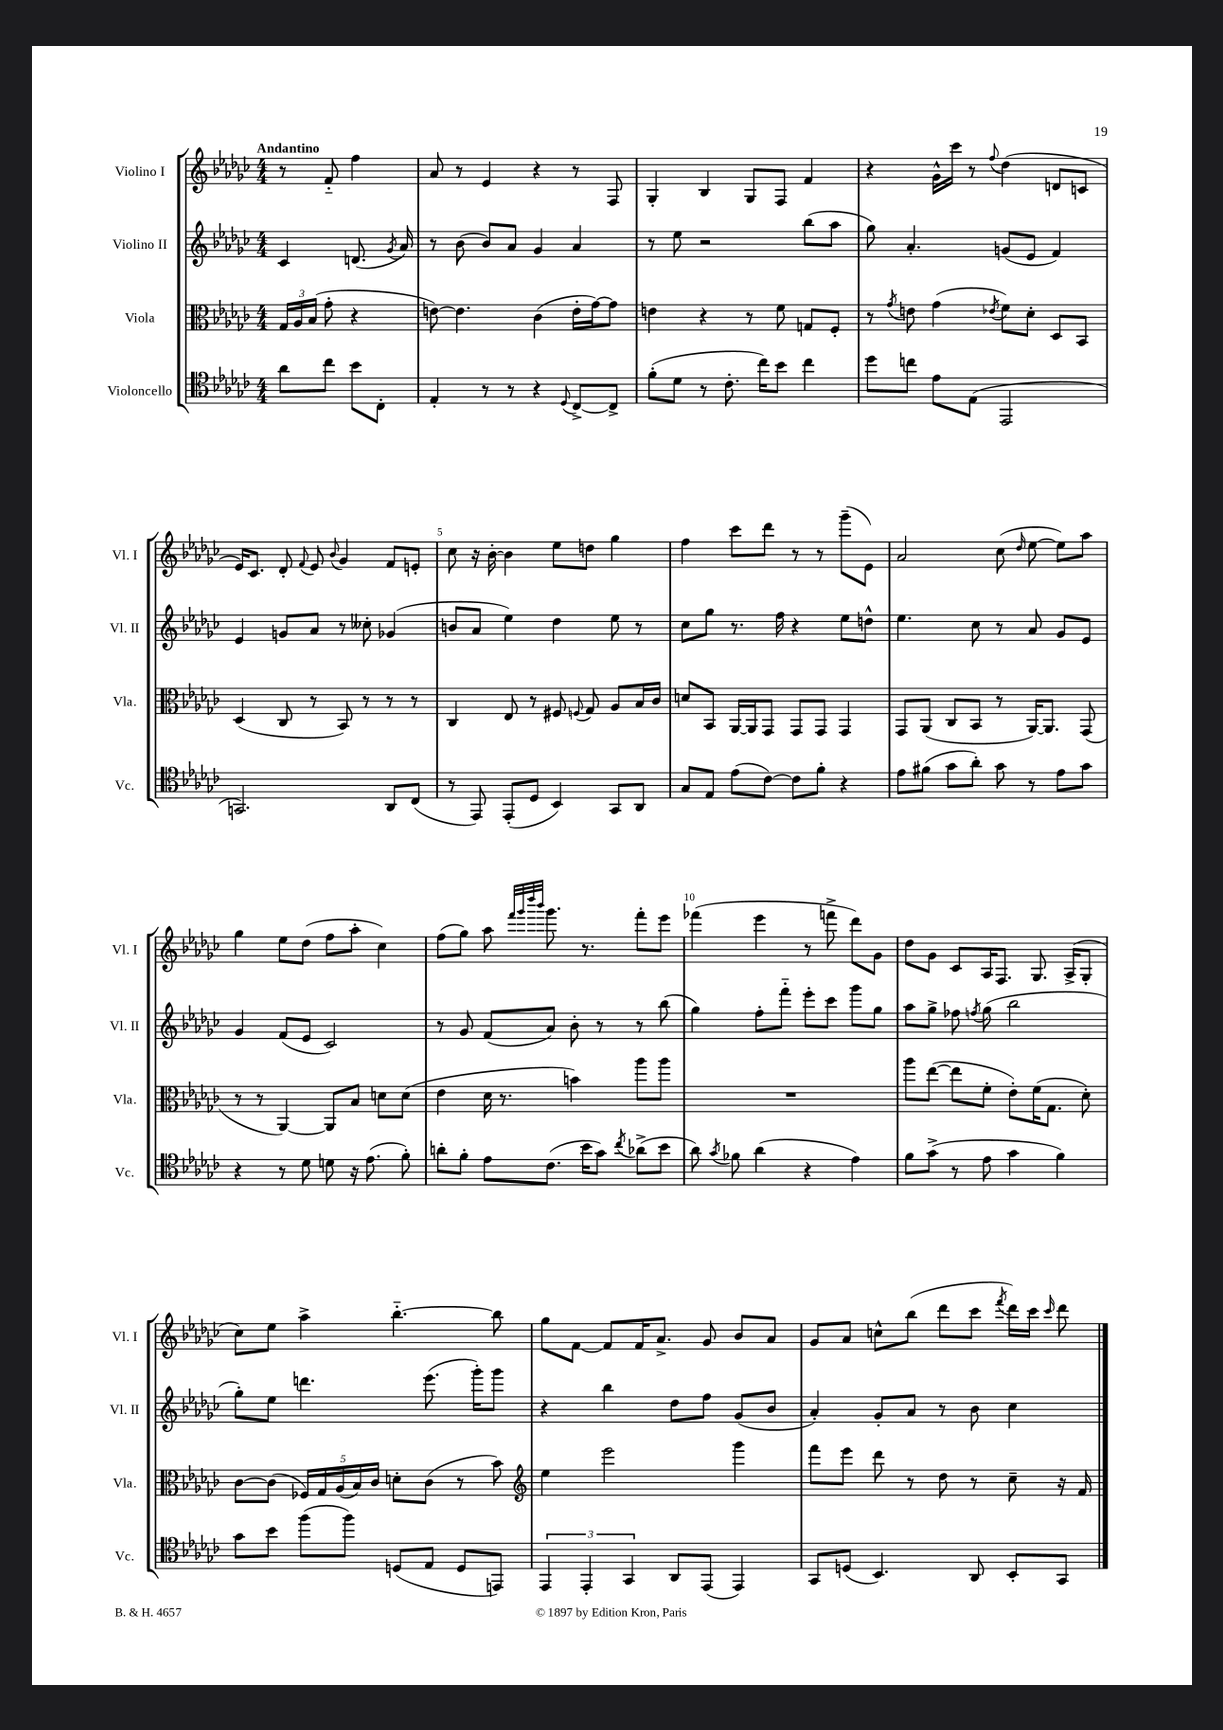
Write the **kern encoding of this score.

**kern	**kern	**kern	**kern
*staff4	*staff3	*staff2	*staff1
*clefC4	*clefC3	*clefG2	*clefG2
*k[b-e-a-d-g-c-]	*k[b-e-a-d-g-c-]	*k[b-e-a-d-g-c-]	*k[b-e-a-d-g-c-]
*M4/4	*M4/4	*M4/4	*M4/4
8a-\L	24G-/LL	4c-/	8r
.	24A-/	.	.
.	(24B-/JJ	.	.
8cc-\J	8g-'\	.	8f'~/
8b-\L	4r	(8.d/	4ff\
8C-'\J	.	.	.
.	.	8qg-/	.
.	.	16a-/)	.
=	=	=	=
4E-'/	[8e\)	8r	8a-/
.	4.e\]	(8b-\	8r
8r	.	8b-/L)	4e-/
8r	.	8a-/J	.
4r	(4c-\	4g-/	4r
8qqD-/	.	.	.
[8C-^/L	16e'\LL	4a-/	8r
.	[16g-\J)	.	.
8C-^/]J	8g-\]J	.	8F/
=	=	=	=
(8f'\L	4e\	8r	4G-'/
8d-\J	.	8ee-\	.
8r	4r	2r	4B-/
8.c-'\	.	.	.
.	8r	.	8G-/L
16cc-\LK)	.	.	.
8b-\J	8f\	.	8F/J
4cc-\	8G/L	(8bb-\L	4f/
.	8F'/J	8aa-\J	.
=	=	=	=
8dd-\L	8r	8gg-\)	4r
.	8qg-/	.	.
8cc\J	8e\	4.a-'/	.
8e-\L	(4g-\	.	16g-^^\LL
.	.	.	16ccc-\JJ
(8E-\J	.	.	8r
.	8qe-/	.	8qqff/
2EE-/	8f\L)	(8g/L	(4dd-\
.	8d-'\J	8e-/J	.
.	8D-/L	4f/)	8d/L
.	8BB-/J	.	8c/J
=	=	=	=
2.GG/)	(4D-/	4e-/	16e-/LK)
.	.	.	8.c-/J
.	8C-/	8g/L	8d-'/
.	.	.	8qqf/
.	8r	8a-/J	8e-/
.	.	.	8qqb-/
.	8BB-/)	8r	4g-/
.	8r	8cc--'\	.
8AA-/L	8r	(4g-/	8f/L
(8C-/J	8r	.	8e'/J
=	=	=	=
8r	4C-/	8b/L	8cc-\
8EE-/)	.	8a-/J	16r
.	.	.	[16b-'\
(8EE-'/L	8E-/	4ee-\)	4b-\]
8D-/J	8r	.	.
4BB-/)	8F#/	4dd-\	8ee-\L
.	8qqF/	.	.
.	8G-/	.	8dd\J
8GG-/L	8A-/L	8ee-\	4gg-\
8AA-/J	16B-/L	8r	.
.	16c-/JJ	.	.
=	=	=	=
8G-/L	8d/L	8cc-\L	4ff\
8E-/J	8BB-/J	8gg-\J	.
(8e-\L	[16AA-/LL	8.r	8ccc-\L
.	16AA-/]J	.	.
[8c-\J)	8GG-/J	.	8ddd-\J
.	.	16ff\	.
8c-\]L	8GG-/L	4r	8r
8f'\J	8GG-/J	.	8r
4r	4GG-/	8ee-\L	(8ggg-~\L
.	.	8dd^^\J	8e-\J)
=	=	=	=
8e-\L	8GG-/L	4.ee-\	2a-/
(8f#\J	(8AA-/J	.	.
8g-\L	8C-/L	.	.
8a-'\J)	8BB-/J	8cc-\	.
8g-\	8r	8r	(8cc-\
.	.	.	16qqdd-/
8r	[16AA-/LK)	8a-/	[8ee-\
.	8.AA-/]J	.	.
8e-\L	.	8g-/L	8ee-\]L)
8g-\J	(8GG-/	8e-/J	8aa-\J
=	=	=	=
4r	8r	4g-/	4gg-\
.	8r	.	.
8r	[4AA-/)	(8f/L	8ee-\L
8d-\	.	8e-/J	(8dd-\J
8d\	8AA-/]L	2c-/)	8ff\L
16r	8B-/J	.	8aa-'\J
(8.e-\	.	.	.
.	8d\L	.	4cc-\)
8f'\)	(8d\J	.	.
=	=	=	=
8a'\L	4e-\	8r	(8ff\L
8f'\J	.	8g-/	8gg-\J)
8e-\L	16d-\	(8f/L	8aa-\
.	8.r	.	.
.	.	.	32qqfff/LLL
.	.	.	32qqggg-/
.	.	.	32qqdddd-/
.	.	.	32qqbbb-/JJJ
(8.c-\J	.	8a-/J)	8.ggg-\
.	4b\)	8b-'\	.
16b-\LK	.	.	8.r
8g-\J)	.	8r	.
8qcc-/	.	.	.
(8a-^\L	8aa-\L	8r	8fff'\L
8b-\J	8aa-\J	(8bb-\	8eee-\J
=	=	=	=
8a-\)	1r	4gg-\)	(4fff-\
8qg-/	.	.	.
8f-\	.	.	.
(4a-\	.	8ff'\L	4eee-\
.	.	8fff'~\J	.
4r	.	8eee-'\L	8r
.	.	8ccc-\J	8fff^\
4e-\)	.	8ggg-\L	8ddd-\L)
.	.	8gg-\J	8g-\J
=	=	=	=
8f\L	8aa-\L	8aa-\L	8dd-\L
(8g-^\J	([8ee-\J	8gg-^\J	8g-\J
8r	8ee-\]L	8ff-\	8c-/L
.	.	8qff/	.
8e-\	8f'\J	(8gg-\	16A-/K
.	.	.	8.F/J
4g-\	8e-'\L)	2bb-\	.
.	(16f\K	.	8.G-/
.	8.G-\J	.	.
4f\)	.	.	.
.	.	.	(16A-^/LK
.	8d-'\)	.	8G-'/J
=	=	=	=
8g-\L	[8c-\L	8gg-'\L)	8cc-\L)
8b-\J	(8c-\]J	8ee-\J	8ee-\J
(8ff\L	20F-/LL)	4.ddd\	4aa-^\
.	20G-/	.	.
.	(20A-/	.	.
8ff\J)	.	.	.
.	20B-/)	.	.
.	20c-/JJ	.	.
(8D/L	8d'\L	.	[4.bb-'~\
8E-/J	(8c-\J	(8.eee-\	.
8D/L	8r	.	.
.	.	16ggg-'\LK)	.
8EE/J)	8b-\)	8ggg-\J	8bb-\]
=	=	=	=
*	*clefG2	*	*
6EE-/	4ee-\	4r	8gg-\L
.	.	.	[8f\J
6EE-'/	.	.	.
.	2eee-\	4bb-\	8f/]L
6GG-/	.	.	.
.	.	.	16f/K
.	.	.	8.a-^/J
8AA-/L	.	8dd-\L	.
(8EE-/J	.	8ff\J	8g-/
4EE-/)	4ggg-\	(8g-/L	8b-/L
.	.	8b-/J	8a-/J
=	=	=	=
8GG-/L	8fff\L	4a-'/)	8g-/L
(8D/J	8eee-\J	.	8a-/J
4.BB-/)	8ddd-\	8g-'/L	8cc^^\L
.	8r	8a-/J	(8bb-\J
.	8dd-\	8r	8ddd-\L
8AA-/	8r	8b-\	8ccc-\J
.	.	.	8qfff/
8BB-'/L	8cc-~\	4cc-\	16ddd-\LL)
.	.	.	16ccc-\JJ
.	.	.	16qqccc-/
8GG-/J	16r	.	8ddd-\
.	16f/	.	.
==	==	==	==
*-	*-	*-	*-
